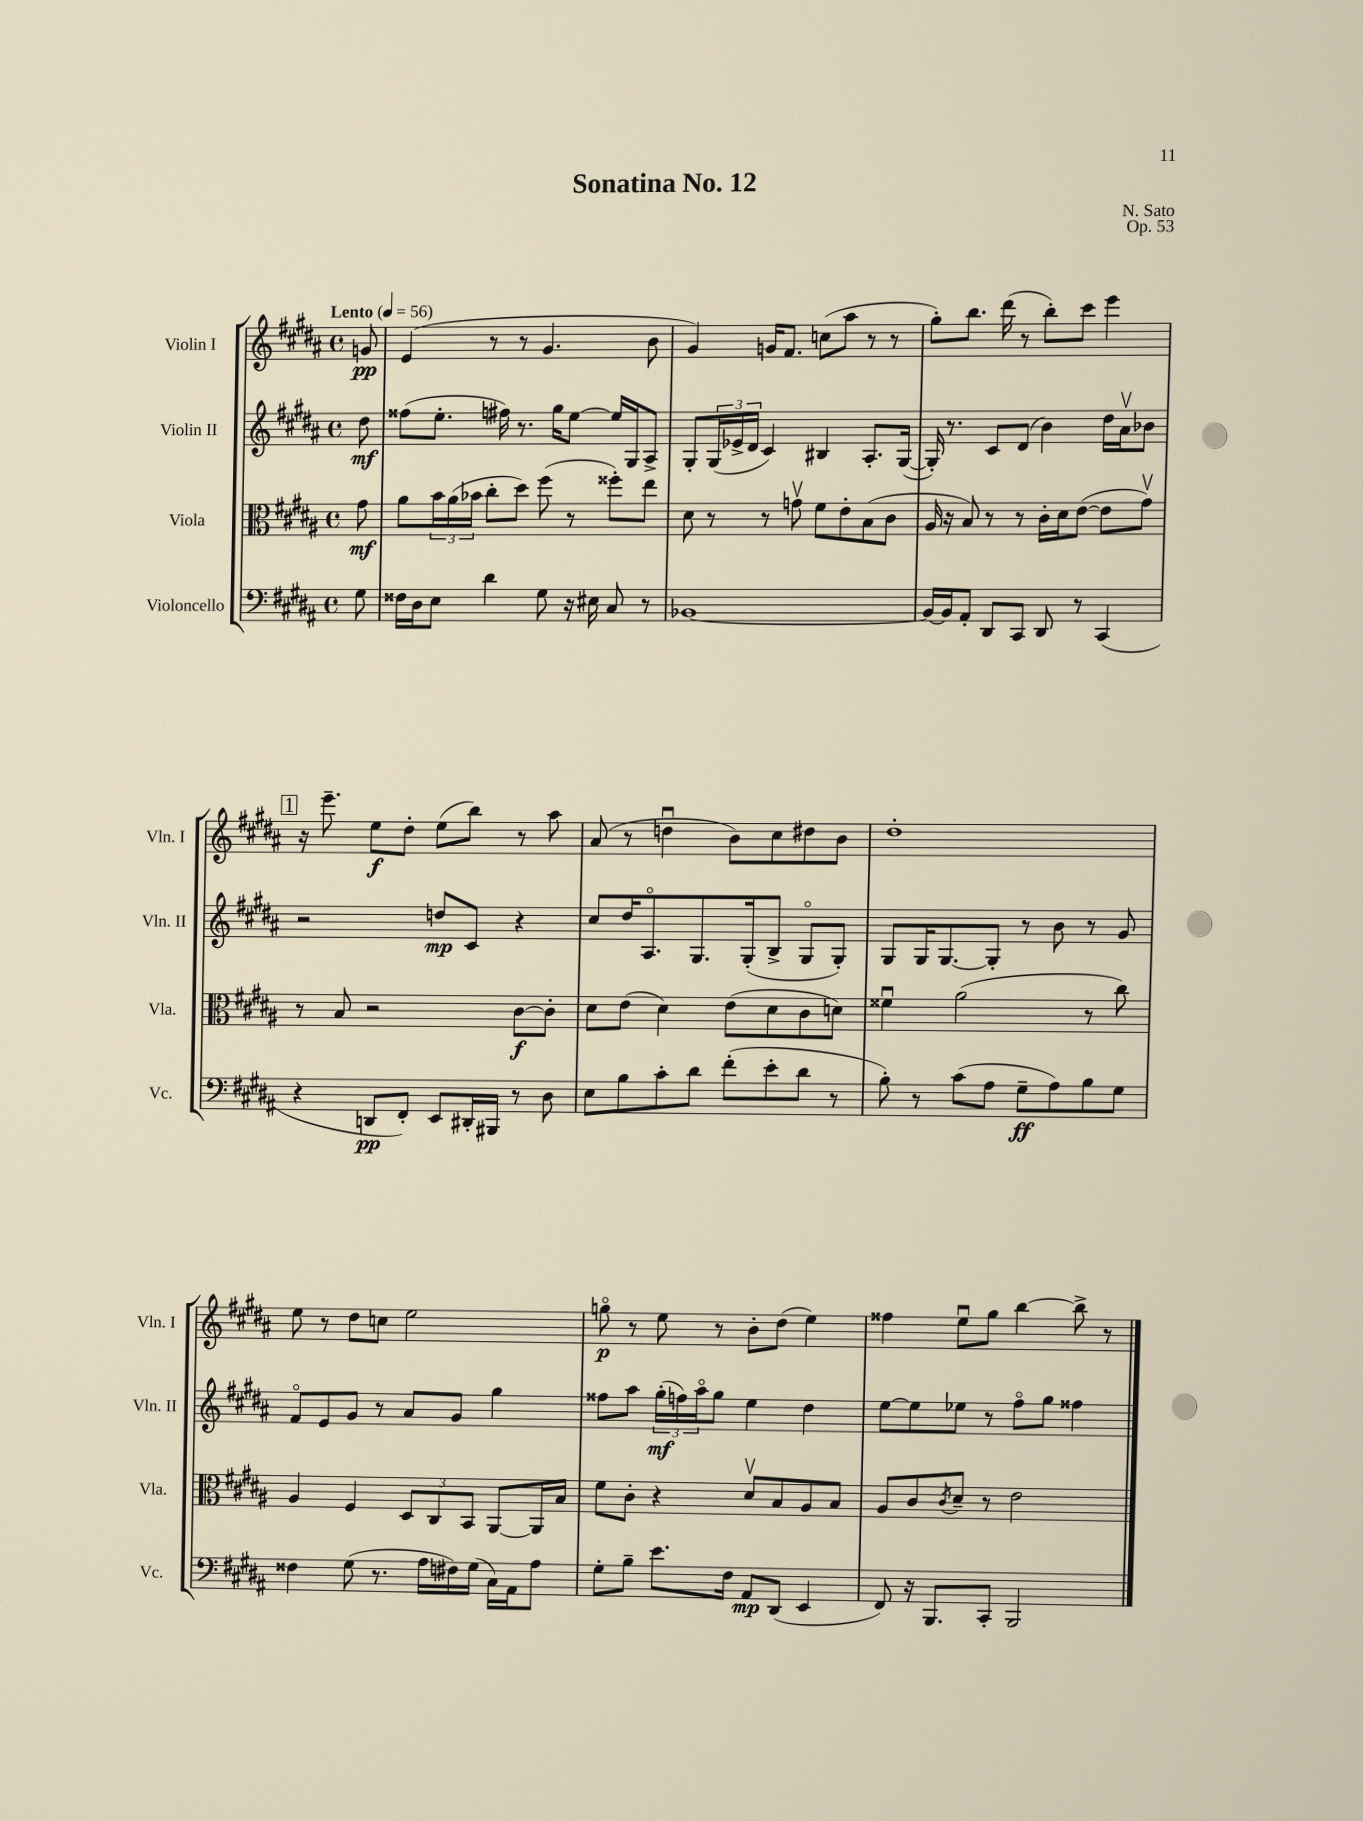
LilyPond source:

\header { title = "Sonatina No. 12" composer = "N. Sato" opus = "Op. 53" }
<<
\new StaffGroup <<
\new Staff = "s0" \with { instrumentName = "Violin I" shortInstrumentName = "Vln. I" } {
    \clef treble \key b \major \defaultTimeSignature \time 4/4 \partial 8 \tempo "Lento" 4 = 56
    g'8\pp |
    e'4( r8 r8 gis'4. b'8 |
    gis'4) g'16 fis'8. c''8( ais''8 r8 r8 |
    gis''8-.) b''8. dis'''16( r8 b''8-.) cis'''8 e'''4 |
    \mark \markup { \box "1" } r16 e'''8.-- e''8\f dis''8-. e''8( b''8) r8 ais''8 |
    ais'8( r8 d''4\downbow b'8) cis''8 dis''8 b'8 |
    dis''1-. |
    e''8 r8 dis''8 c''8 e''2 |
    g''8\flageolet\p r8 e''8 r8 b'8-. dis''8( e''4) |
    fisis''4 e''8\downbow gis''8 b''4~ b''8-> r8 \bar "|." |
}
\new Staff = "s1" \with { instrumentName = "Violin II" shortInstrumentName = "Vln. II" } {
    \clef treble \key b \major \defaultTimeSignature \time 4/4 \partial 8
    dis''8\mf |
    fisis''8( e''8.-. fis''16) r8. gis''16 e''8~ e''16 gis16 ais8-> |
    gis8-. \tuplet 3/2 { gis16( ees'16-> dis'16 } cis'4) bis4 ais8.-. gis16~( |
    gis16-.) r8. cis'8 dis'8( b'4) dis''16 ais'16\upbow bes'8 |
    \mark \markup { \box "1" } r2 d''8\mp cis'8 r4 |
    cis''8 dis''16 ais8.\flageolet gis8. gis16-.( b8-> gis8\flageolet gis8-.) |
    gis8 gis16 gis8.~ gis8-. r8 b'8 r8 gis'8 |
    fis'8\flageolet e'8 gis'8 r8 ais'8 gis'8 gis''4 |
    fisis''8 ais''8 \tuplet 3/2 { gis''16-.\mf( f''16) ais''16\flageolet } gis''8 e''4 dis''4 |
    e''8~ e''8 ees''8 r8 fis''8\flageolet gis''8 fisis''4 \bar "|." |
}
\new Staff = "s2" \with { instrumentName = "Viola" shortInstrumentName = "Vla." } {
    \clef alto \key b \major \defaultTimeSignature \time 4/4 \partial 8
    gis'8\mf |
    ais'8 \tuplet 3/2 { b'16 ais'16( bes'16 } cis''8-. dis''8) fis''8( r8 fisis''8-.) e''8 |
    dis'8 r8 r8 g'8\upbow fis'8 e'8-. b8( cis'8 |
    ais16 r16 b8) r8 r8 cis'16-. dis'16 e'8~( e'8 gis'8\upbow) |
    \mark \markup { \box "1" } r8 b8 r2 cis'8~\f cis'8-. |
    dis'8 e'8( dis'4) e'8( dis'8 cis'8 d'8) |
    fisis'4\downbow ais'2( r8 cis''8) |
    ais4 fis4 \tuplet 3/2 { dis8 cis8 b,8 } ais,8~ ais,16 b16 |
    fis'8 cis'8-. r4 dis'8\upbow b8 ais8 b8 |
    ais8 cis'8 \acciaccatura { cis'8 } dis'8-- r8 e'2 \bar "|." |
}
\new Staff = "s3" \with { instrumentName = "Violoncello" shortInstrumentName = "Vc." } {
    \clef bass \key b \major \defaultTimeSignature \time 4/4 \partial 8
    gis8 |
    fisis16 dis16 e8 dis'4 gis8 r16 eis16 cis8 r8 |
    bes,1~ |
    bes,16~ bes,16 ais,8-. dis,8 cis,8 dis,8 r8 cis,4( |
    \mark \markup { \box "1" } r4 d,8\pp fis,8-.) e,8 dis,16-. bis,,16 r8 dis8 |
    e8 b8 cis'8-. dis'8 fis'8-.( e'8-. dis'8 r8 |
    b8-.) r8 cis'8( ais8 gis8--\ff ais8) b8 gis8 |
    fisis4 gis8( r8. ais16 fis16) gis16( cis16) ais,16 ais8 |
    gis8-. b8-- e'8. fis16 ais,8\mp dis,8( e,4 |
    fis,8) r16 b,,8. cis,8-. b,,2 \bar "|." |
}
>>
>>
\layout { \context { \Score \remove "Bar_number_engraver" } }
